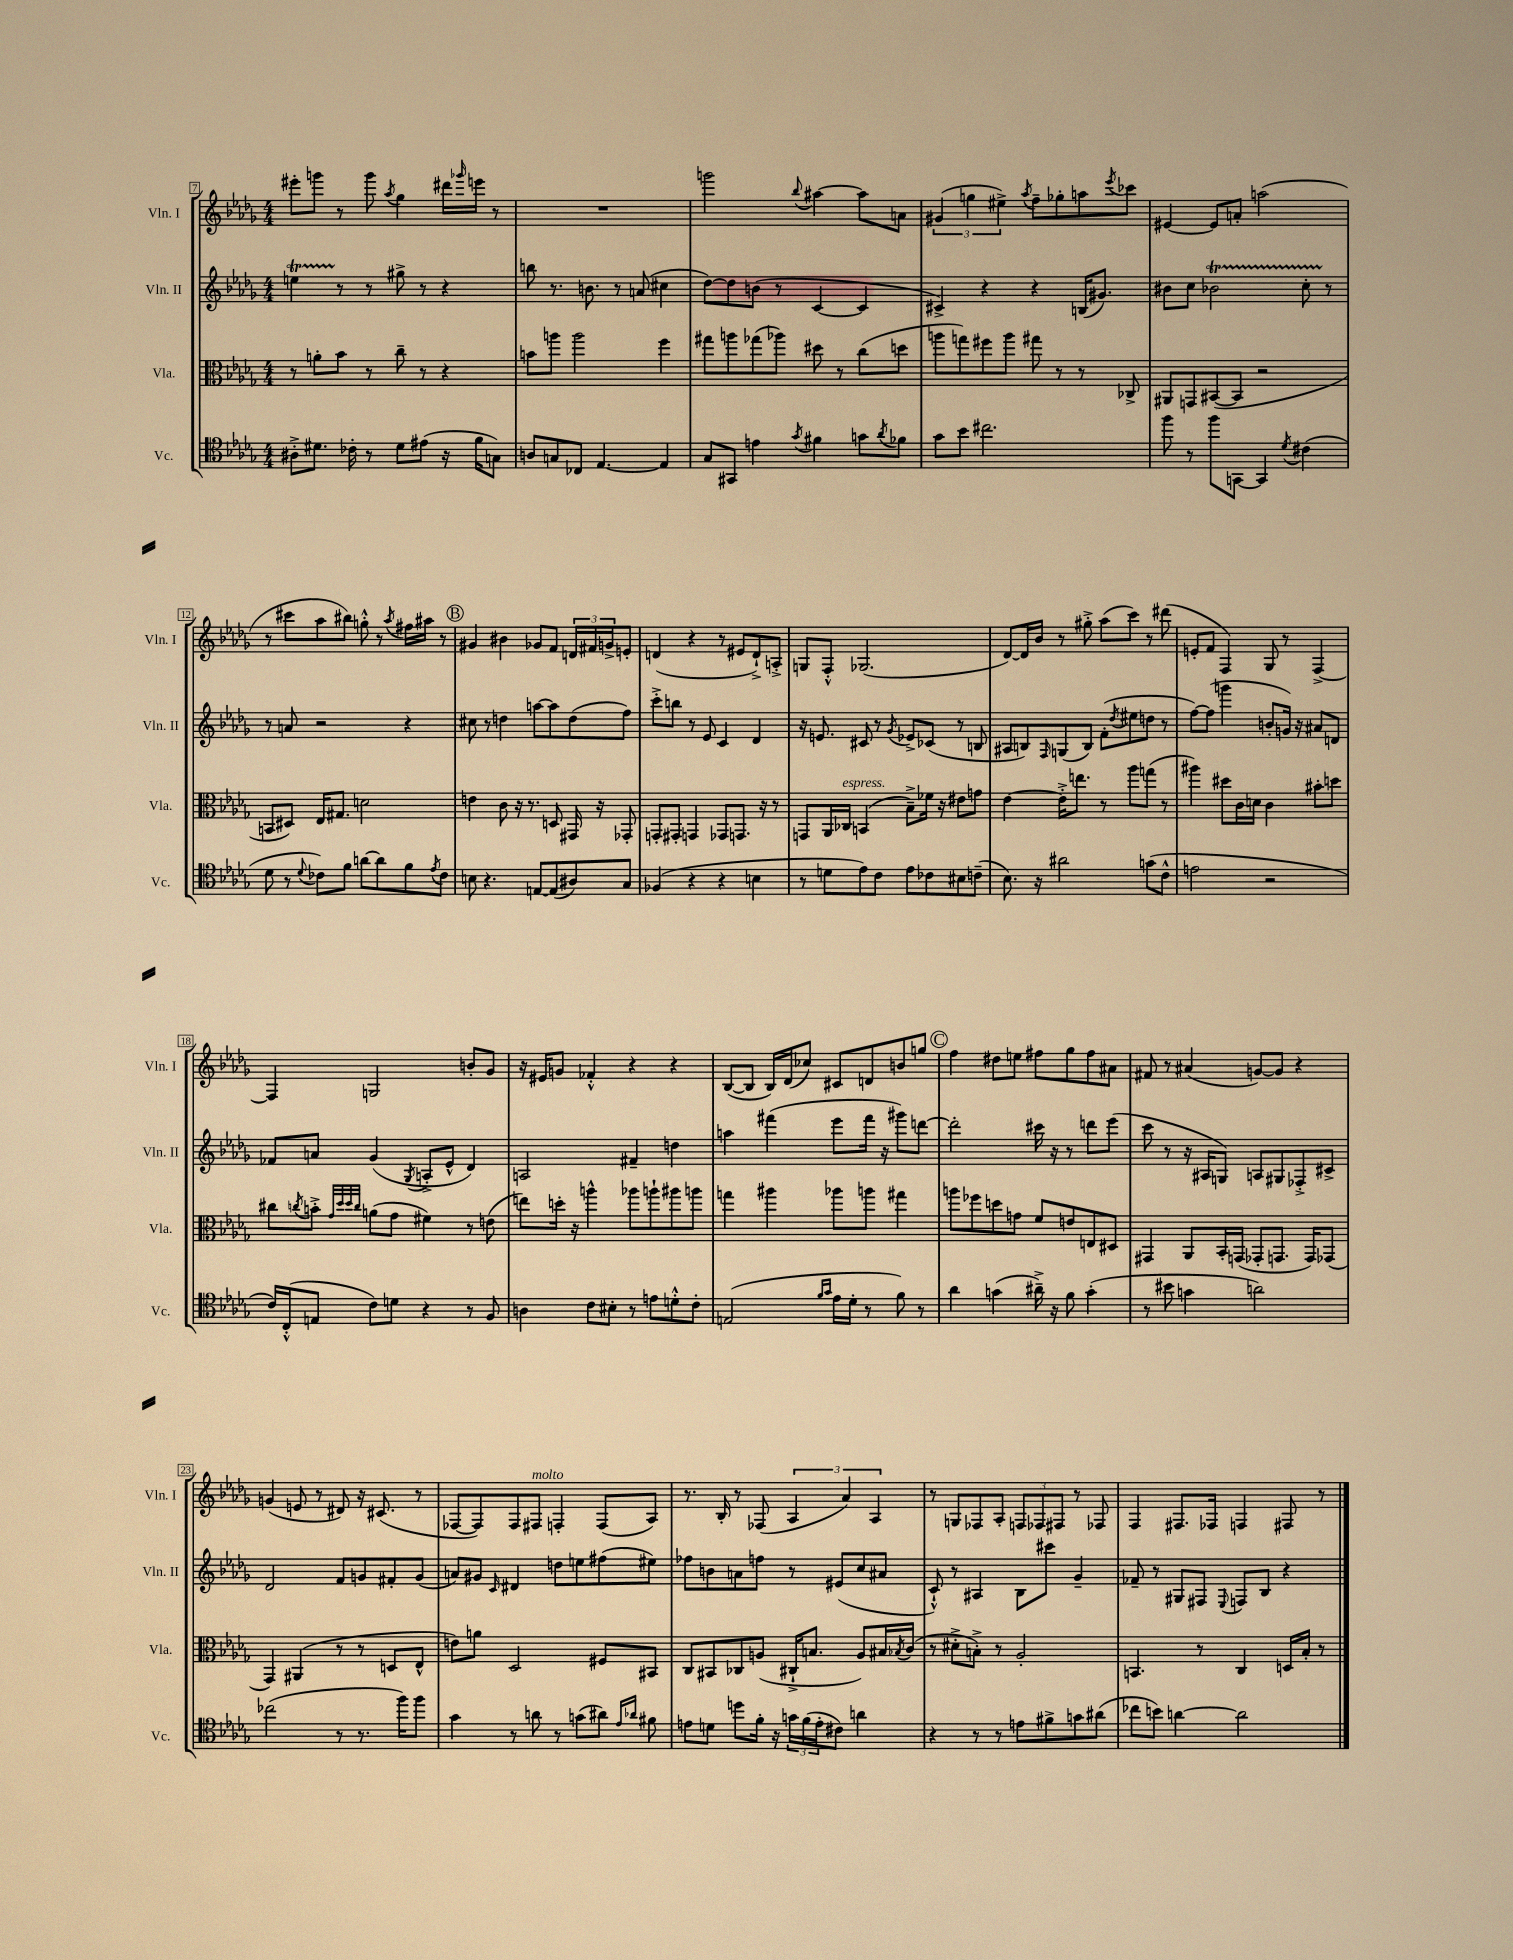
<<
\new StaffGroup <<
\new Staff = "s0" \with { instrumentName = "Vln. I" shortInstrumentName = "Vln. I" } {
    \clef treble \key des \major \numericTimeSignature \time 4/4
    eis'''8-. g'''8 r8 g'''8 \acciaccatura { aes''8 } ges''4 dis'''16 \grace { ges'''16 } e'''16 r8 |
    R1 |
    g'''2 \appoggiatura { bes''8 } ais''4~ ais''8 a'8 |
    \tuplet 3/2 { gis'4( g''4 eis''4->) } \acciaccatura { aes''8 } f''8-- ges''8-. a''8 \acciaccatura { ees'''8 } ces'''8 |
    eis'4~ eis'8 a'8-. a''2( |
    r8 cis'''8 aes''8 bis''8) g''8-.-^ r8 \acciaccatura { aes''8 } fis''16 ais''16 r8 |
    \mark \markup { \circle "B" } gis'4 bis'4 ges'8 f'8 \tuplet 3/2 { d'16 fis'16 g'16-> } e'8-. |
    d'4( r4 r8 eis'8 d'8-!->) a8-.-> |
    g8 f8-.-^ ges2.( |
    des'8~) des'16 bes'16 r8 gis''8-.-> aes''8( c'''8) r8 dis'''8( |
    e'8-. f'8 f4) ges8 r8 f4~-> |
    f4 g2 b'8-. ges'8 |
    r16 eis'16 g'8 fes'4-.-^ r4 r4 |
    bes8~( bes8 bes16) des'16( ces''8) cis'8 d'8 b'8 g''8 |
    \mark \markup { \circle "C" } f''4 dis''8 e''8 fis''8 ges''8 fis''8 ais'8 |
    fis'8 r8 ais'4( g'8~) g'8 r4 |
    g'4( e'8 r8 dis'8) r16 cis'8.( r8 |
    fes8~ fes8) fes8 fis8^\markup { \italic "molto" } f4-. f8( aes8) |
    r8. bes16-. r8 fes8( \tuplet 3/2 { aes4 aes'4) aes4 } |
    r8 g8 fes8 aes8-. \tuplet 3/2 { f8 fes8 fis8 } r8 fes8 |
    f4 fis8. fes16 f4 fis8 r8 \bar "|." |
}
\new Staff = "s1" \with { instrumentName = "Vln. II" shortInstrumentName = "Vln. II" } {
    \clef treble \key des \major \numericTimeSignature \time 4/4
    e''4\startTrillSpan r8\stopTrillSpan r8 gis''8-> r8 r4 |
    b''8 r8. b'8. r8 a'8( cis''4 |
    des''8~) des''8 b'8( r8 c'4~ c'4 |
    cis'4->) r4 r4 b16( gis'8.) |
    bis'8 c''8 bes'2\startTrillSpan c''8-. r8\stopTrillSpan |
    r8 a'8 r2 r4 |
    \mark \markup { \circle "B" } cis''8 r8 d''4 a''8~ a''8 d''8( f''8) |
    c'''8-.-> b''8 r8 ees'8 c'4 des'4 |
    r16 e'8. cis'8 r8 \acciaccatura { ges'8 } ees'8-> ces'8( r8 b8 |
    ais8 b8) \grace { f16 } g8( b8) f'8-.( \acciaccatura { des''8 } eis''8 d''8 r8 |
    f''8~) f''8( g'''4 b'8-. g'16) r16 ais'8 d'8 |
    fes'8 a'8 ges'4( \acciaccatura { ges8 } a8-.-> ees'8-^ des'4) |
    a2 fis'4-- d''4 |
    a''4 fis'''4( ees'''8 fis'''16 r16 gis'''8) d'''8~ |
    \mark \markup { \circle "C" } d'''2-. cis'''16 r16 r8 d'''8 ees'''8( |
    c'''8 r8 r16 ais16 g8) a8 gis8 fes8-.-> cis'8-> |
    des'2 f'8 g'8 fis'8-. g'8( |
    a'8) gis'8 \grace { c'16 } dis'4 d''8 e''8 fis''8( eis''8) |
    fes''8 b'8 a'8 f''8 r8 eis'8( c''8 ais'8 |
    c'8-!-^) r8 ais4 bes8 cis'''8 ges'4-- |
    fes'8-- r8 gis8 fis8 \appoggiatura { ees8 } f8 bes8 r4 \bar "|." |
}
\new Staff = "s2" \with { instrumentName = "Vla." shortInstrumentName = "Vla." } {
    \clef alto \key des \major \numericTimeSignature \time 4/4
    r8 a'8-. bes'8 r8 c''8-- r8 r4 |
    b'8 a''8 a''2 f''4 |
    gis''8 a''8 ges''8( aes''8) dis''8 r8 c''8( d''8 |
    a''8 g''8) fis''8 a''8 gis''8 r8 r8 ces8-> |
    ais,8 g,8 bis,8~( bis,8 r2 |
    b,8 dis8) ees16 gis8. d'2 |
    \mark \markup { \circle "B" } e'4 c'8 r16 r8. d8 gis,16 r16 ges,8-. |
    g,8-. gis,8-. g,4 ges,8 g,8. r16 r8 |
    g,8 aes,16 ces16^\markup { \italic "espress." } b,4( bes8--->) fes'16 r16 eis'8 g'8 |
    ees'4~ ees'16-.-> e''8. r8 aes''8 g''8( r8 |
    ais''4) dis''8 c'16 d'16 c'4 bis'8-. d''8 |
    cis''8 \acciaccatura { c''8 } b'8-.-> \grace { ges'32 des''32 des''32 c''32 } a'8( ges'8 fis'4) r8 e'8( |
    e''8) d''16-. r16 a''4-^ aes''8 a''8-! ais''8 a''8 |
    g''4 ais''4 aes''8 a''8 gis''4 |
    \mark \markup { \circle "C" } a''8 fes''8 d''8 g'8 f'8 e'8 e8 dis8 |
    gis,4 aes,8 bes,16-. g,16( ges,8-. g,8. g,16) ges,8( |
    ges,4) ais,4( r8 r8 d8 ees8-^ |
    e'8) a'8 des2 fis8 bis,8 |
    c8 bis,8 ces8 a8( cis16-!-> b8. a8) bis16 \acciaccatura { bes8 } c'16( |
    r8 dis'8-.-> b8-.->) r8 aes2-. |
    b,4. r8 c4 d16 bes16-. r8 \bar "|." |
}
\new Staff = "s3" \with { instrumentName = "Vc." shortInstrumentName = "Vc." } {
    \clef tenor \key des \major \numericTimeSignature \time 4/4
    ais8-.-> dis'8. ces'16-. r8 dis'8 eis'8( r16 f'16 g8) |
    a8 g8 ces8 ees4.~ ees4 |
    ges8 gis,8 e'4 \acciaccatura { ges'8 } fis'4 g'8 \acciaccatura { aes'8 } fes'8 |
    ges'8 bes'8 cis''2. |
    f''8 r8 f''8 g,8~ g,4 \acciaccatura { des'8 } cis'4( |
    des'8 r8 \appoggiatura { des'8 } ces'8) f'8 a'8~ a'8 f'8 \acciaccatura { ees'8 } ces'8 |
    \mark \markup { \circle "B" } b8 r4. e8~ e8( ais8) ges8 |
    fes4( r4 r4 b4 |
    r8 d'8 ees'8) c'8 ees'8 ces'8 bis8 c'8--( |
    bes8.) r16 ais'2 g'8( c'8-^ |
    e'2 r2 |
    c'16) c16-.-^( e8 c'8) d'8 r4 r8 f8 |
    a4 c'8 bis8-. r8 e'8 d'8-.-^ c'8-. |
    e2( \grace { f'16 ges'16 } ees'16 des'16-. r8 f'8) r8 |
    \mark \markup { \circle "C" } aes'4 g'4( ais'16--->) r16 f'8 g'4-.( |
    r8 bis'8 g'4 a'2) |
    ces''2( r8 r8. f''16) f''8 |
    ges'4 r8 a'8 r8 g'8( ais'8) \grace { ees'16 aes'16 } fis'8 |
    e'8 d'8 d''8 f'16-. r16 \tuplet 3/2 { g'16 f'16( e'16-. } cis'8) a'4 |
    r4 r8 r8 e'8 fis'8-> g'8 ais'8( |
    ces''8 b'8) a'4~ a'2 \bar "|." |
}
>>
>>
\layout { \context { \Score currentBarNumber = #7 \override BarNumber.stencil = #(make-stencil-boxer 0.1 0.3 ly:text-interface::print) } }
